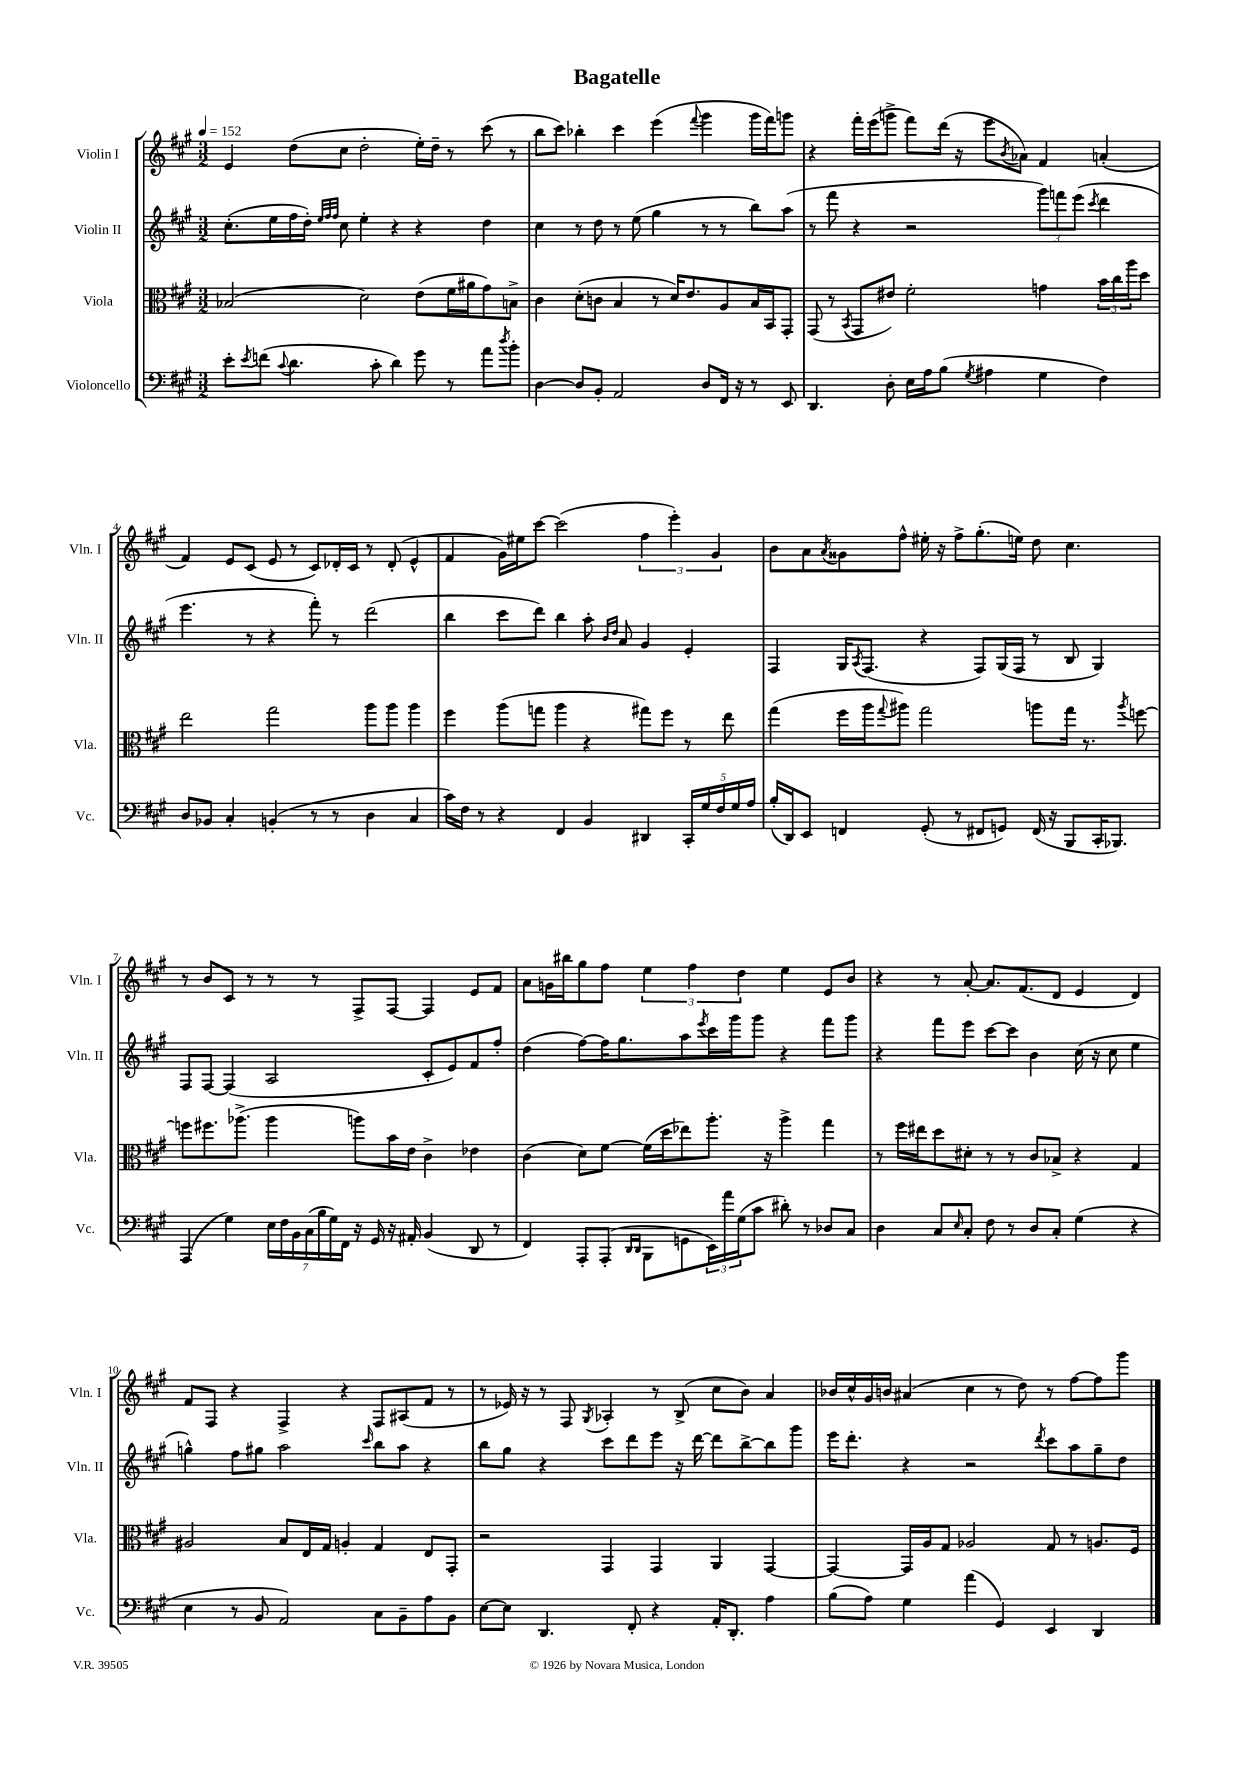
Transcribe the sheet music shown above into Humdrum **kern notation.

**kern	**kern	**kern	**kern
*part4	*part3	*part2	*part1
*staff4	*staff3	*staff2	*staff1
*I"Violoncello	*I"Viola	*I"Violin II	*I"Violin I
*I'Vc.	*I'Vla.	*I'Vln. II	*I'Vln. I
*clefF4	*clefC3	*clefG2	*clefG2
*k[f#c#g#]	*k[f#c#g#]	*k[f#c#g#]	*k[f#c#g#]
*M3/2	*M3/2	*M3/2	*M3/2
*MM152	*MM152	*MM152	*MM152
=1	=1	=1	=1
8e'\L	(2B-X/	(8.cc#'\L	4e/
8qe/	.	.	.
(8fn\J	.	.	.
.	.	16ee\L	.
8qqc#/	.	.	.
4.d\	.	16ff#\	(8dd\L
.	.	16dd'\JJ)	.
.	.	32qqee/LLL	.
.	.	32qqff#/	.
.	.	32qqff#/JJJ	.
.	.	8cc#\	8cc#\J
.	2d\)	4ee'\	2dd'\
8c#'\	.	.	.
4d\)	.	4r	.
8g#\	(8e\L	4r	16ee'\LL)
.	.	.	16dd~\JJ
8r	16f#\L	.	8r
.	16a#X\J	.	.
8a\L	8g#\)	4dd\	(8ccc#\
8qdd/	.	.	.
8b'\J	8Bn^\J	.	8r
=2	=2	=2	=2
[4D\	4c#\	4cc#\	8bb\L
.	.	.	8ccc#\J)
8D/L]	(8d'\L	8r	4bb-X'\
8BB'/J	8cn\J	8dd\	.
2AA/	4B/	8r	4ccc#\
.	.	(8ee\	.
.	8r	4gg#\	(4eee\
.	16d/KL)	.	.
.	8.e/	.	.
.	.	.	8qqfff#/
8D/L	.	8r	4ggg#\
16FF#/Jk	8A/	8r	.
16r	.	.	.
8r	16B/L	8bb\L)	16ggg#\LL
.	16BB/J	.	16fff#\J)
8EE/	8GG#'/J	(8aa\J	8gggn\J
=3	=3	=3	=3
4.DD/	(8GG#/	8r	4r
.	8r	8fff#\	.
.	8qBB/	.	.
.	8GG#/L	4r	16fff#'\LL
.	.	.	(16eee\J
8D'\	8e#X/J)	.	8gggn^\J
16E\LL	2f#'\	2r	8fff#\L)
16A\J	.	.	.
(8B\J	.	.	(16ddd\Jk
.	.	.	16r
8qG#/	.	.	.
4A#X\	.	.	8eee\L
.	.	.	8qb/
.	.	.	8a-X\J)
4G#\	4gn\	12ggg#\L)	4f#/
.	.	12fffn\	.
.	.	(12eee\J	.
.	.	8qccc#/	.
4F#\)	24b\LL	4ddd\	(4an'/
.	24cc#\	.	.
.	24aa\J	.	.
.	8dd\J	.	.
!!LO:LB:g=z
=4	=4	=4	=4
8D/L	2ee\	4.eee\	4f#/)
8BB-X/J	.	.	.
4C#'/	.	.	8e/L
.	.	8r	(8c#/J
(4BBn'/	2gg#\	4r	8e/
.	.	.	8r
8r	.	8fff#'\)	8c#/L)
8r	.	8r	16d-X'/L
.	.	.	16c#/JJ
4D\	8aa\L	(2ddd\	8r
.	8aa\J	.	(8d-'/
4C#/	4aa\	.	4e^^/
=5	=5	=5	=5
16c#\LL)	4ff#\	4bb\	4f#/
16F#\JJ	.	.	.
8r	.	.	.
4r	(8aa\L	8ccc#\L	16g#\LL)
.	.	.	16ee#X\J
.	8ggn\J	8ddd\J)	[8ccc#\J
4FF#/	4aa\	4bb\	(2ccc#\]
4BB/	4r	8aa'\	.
.	.	16qqb/LL	.
.	.	16qqdd/JJ	.
.	.	8a/	.
4DD#X/	8gg#X\L)	4g#/	6ff#\
.	8ff#\J	.	.
.	.	.	6eee'\)
20CC#'/LL	8r	4e'/	.
20G#/	.	.	.
.	.	.	6g#/
20F#/	.	.	.
.	8ee\	.	.
20G#/	.	.	.
20A/JJ	.	.	.
=6	=6	=6	=6
(16B'/LL	(4gg#\	4F#/	8b\L
16DD/J)	.	.	.
8EE/J	.	.	8a\
.	.	.	8qa/
4FFn/	16ff#\LL	16G#/KL	8g##X\
.	.	8qA/	.
.	16aa\J	(8.F#/J	.
.	8qqgg#/	.	.
.	8aa#X\J)	.	8ff#^^\J
(8GG#'/	2gg#\	4r	16ee#X'\
.	.	.	16r
8r	.	.	8ff#^\L
8FF#X/L	.	8F#/L)	(8.gg#'\
8GGn/J)	.	(16G#/L	.
.	.	16F#/JJ	16een\Jk)
(16FF#/	8aan\L	8r	8dd\
16r	.	.	.
8BBB/L	16gg#\Jk	8B/	4.cc#\
.	8.r	.	.
16CC#'/K	.	4G#/)	.
8.BBB-X/J)	.	.	.
.	8qaa/	.	.
.	[8ffn\	.	.
!!LO:LB:g=z
=7	=7	=7	=7
(4AAA/	8ffn\L]	8F#/L	8r
.	8.ff#X\	[8F#/J	8b/L
4G#\)	.	(4F#/]	8c#/J
.	(8.aa-X^\J	.	.
.	.	.	8r
28E\LL	4aa-\	2A/	8r
28F#\	.	.	.
28BB\	.	.	.
(28C#\	.	.	.
.	.	.	8r
28B\	.	.	.
28G#\)	.	.	.
28FF#\JJ	.	.	.
16r	8aan\L)	.	8F#^/L
16GG#/	.	.	.
16r	16b\L	.	[8F#/J
16AA#X'/	16e\JJ	.	.
(4BB/	4c#^\	8c#'/L	4F#/]
.	.	8e/)	.
8DD/	4e-X\	8f#/	8e/L
8r	.	8ff#'/J	8f#/J
=8	=8	=8	=8
4FF#/)	(4c#\	(4dd\	8a\L
.	.	.	16gn\L
.	.	.	16bb#X\J
8AAA'/L	8d\L)	[8ff#\L)	8gg#\
(8AAA'/J	[8f#\J	16ff#\K]	8ff#\J
.	.	8.gg#\	.
16qqDD/LL	.	.	.
16qqDD/JJ	.	.	.
8BBB\L	(16f#\LL]	.	6ee\
.	16dd\J	.	.
8GGn\	8ee-X\)	8aa\	.
.	.	.	6ff#\
.	.	8qeee/	.
24EE\L)	8.aa'\J	16ccc#\L	.
24a\	.	.	.
.	.	16ggg#\J	.
(24G#\J	.	.	6dd\
8c#\J	.	8ggg#\J	.
.	16r	.	.
8d#X'\)	4aa^\	4r	4ee\
8r	.	.	.
8D-X/L	4gg#\	8fff#\L	8e/L
8C#/J	.	8ggg#\J	8b/J
=9	=9	=9	=9
4D\	8r	4r	4r
.	16ff#\LL	.	.
.	16ee#X\J	.	.
8C#/L	8dd\	8fff#\L	8r
16qqE/	.	.	.
8C#'/J	8d#X'\J	8eee\J	[8a'/
8F#\	8r	[8ccc#\L	8.a/L]
8r	8r	8ccc#\J]	.
.	.	.	(8.f#/
8D/L	8c#/L	4b\	.
8C#'/J	8B-X^/J	.	8d/J
(4G#\	4r	(16cc#\	4e/
.	.	16r	.
.	.	8cc#\	.
4r	4G#/	4ee\	4d/)
!!LO:LB:g=z
=10	=10	=10	=10
4E\	2A#X/	4ggn^^\)	8f#/L
.	.	.	8F#/J
8r	.	8ff#\L	4r
8BB/	.	8gg#X\J	.
2AA/)	8B/L	2aa\	4F#^/
.	16E/L	.	.
.	16G#/JJ	.	.
.	4An'/	.	4r
.	.	16qqccc#/	.
8C#\L	4G#/	8bb\L	8F#/L
8BB~\	.	8aa\J	(8A#X/
8A\	8E/L	4r	8f#/J
8BB\J	8GG#'/J	.	8r
=11	=11	=11	=11
[8E\L	2r	8bb\L	8r
8E\J]	.	8gg#\J	16e-X/)
.	.	.	16r
4.DD/	.	4r	8r
.	.	.	8F#/
.	.	.	8qG#/
.	4GG#/	8ccc#\L	4A-X'/
8FF#'/	.	8ddd\	.
4r	4GG#/	8eee\J	8r
.	.	16r	(8B^/
.	.	[16ddd\	.
16AA'/KL	4AA/	8ddd\L]	8cc#\L
8.DD'/J	.	.	.
.	.	[8bb^\	8b\J)
4A\	[4GG#/	8bb\]	4a/
.	.	8ggg#\J	.
=12	=12	=12	=12
(8B\L	4GG#/_	16eee\KL	16b-X/LL
.	.	8.ddd'\J	16cc#^^/
8A\J)	.	.	16g#/
.	.	.	16bn/JJ
4G#\	16GG#/LL]	4r	(4a#X/
.	16A/J	.	.
.	8G#/J	.	.
(4a\	2A-X/	2r	4cc#\
4GG#/)	.	.	8r
.	.	.	8dd\)
.	.	8qddd/	.
4EE/	8G#/	8ccc#\L	8r
.	8r	8aa\	[8ff#\L
4DD/	8.An/L	8gg#~\	8ff#\]
.	.	8dd\J	8ggg#\J
.	16F#/Jk	.	.
==	==	==	==
*-	*-	*-	*-
